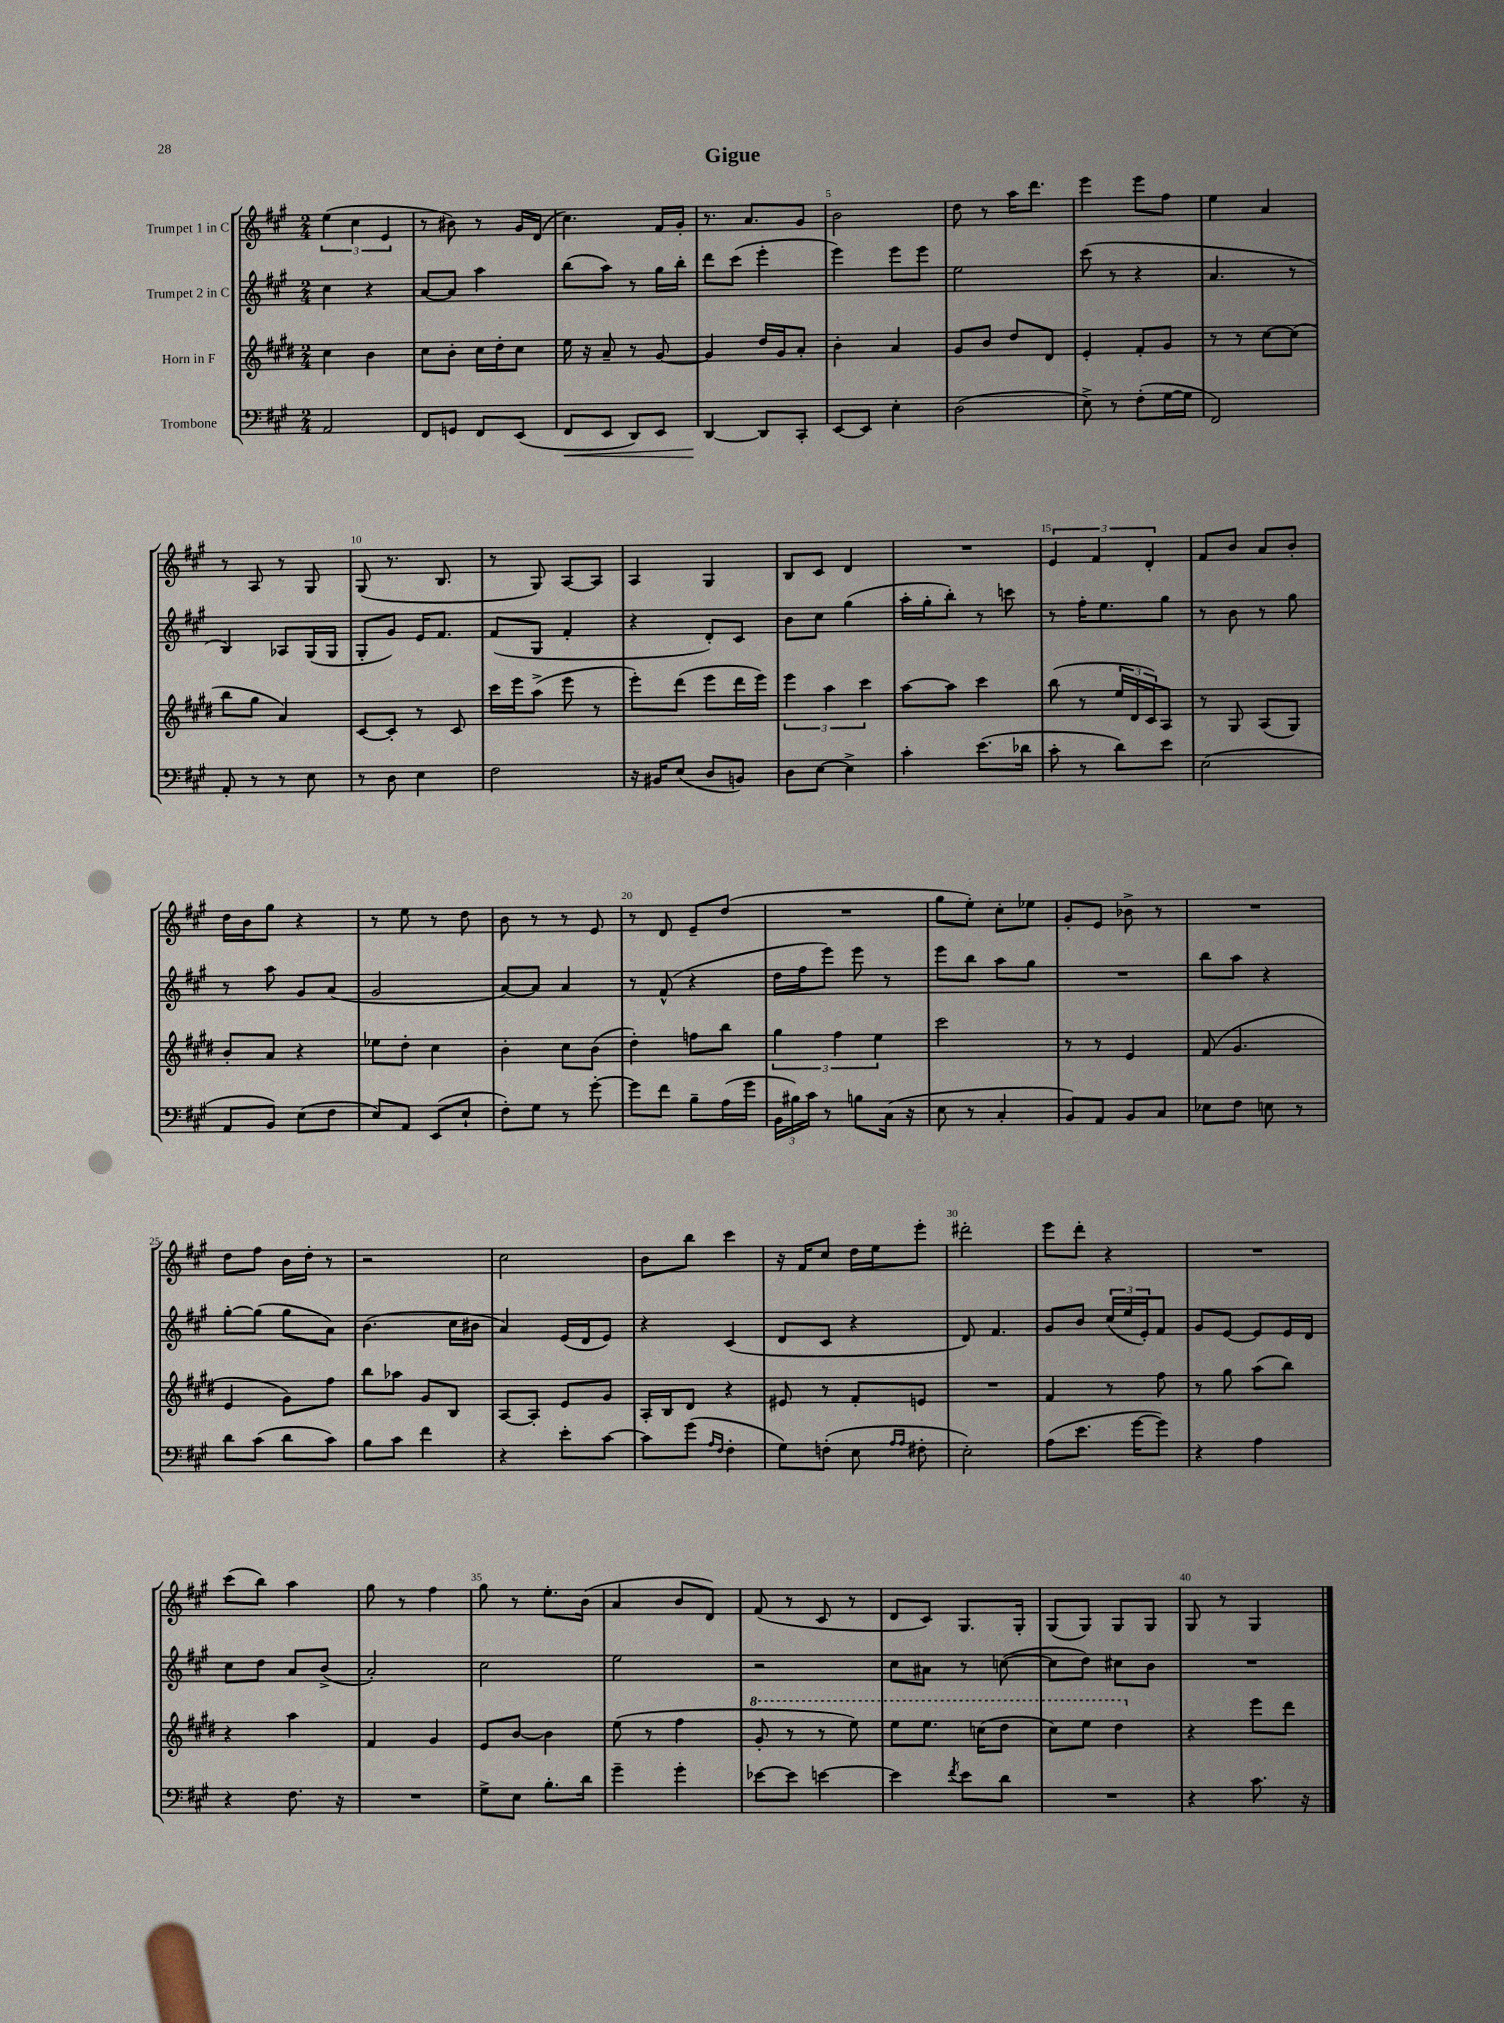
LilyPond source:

\header { title = "Gigue" }
<<
\new StaffGroup <<
\new Staff = "s0" \with { instrumentName = "Trumpet 1 in C" } {
    \clef treble \key a \major \numericTimeSignature \time 2/4
    \tuplet 3/2 { e''4( cis''4 e'4 } |
    r8 bis'8) r8 gis'16 d'16( |
    cis''4.) fis'16 gis'16-. |
    r8. a'8. gis'8 |
    b'2 |
    d''8 r8 a''16 d'''8. |
    e'''4 e'''8 fis''8 |
    e''4 a'4 |
    r8 a8 r8 gis8 |
    gis8( r8. b8. |
    r8 gis8) a8~ a8 |
    a4 gis4 |
    b8 cis'8 d'4 |
    R2 |
    \tuplet 3/2 { e'4 fis'4 d'4-. } |
    fis'8 b'8 a'8 b'8-. |
    d''16 b'16 gis''8 r4 |
    r8 e''8 r8 d''8 |
    b'8 r8 r8 e'8 |
    r8 d'8 e'8-- d''8( |
    R2 |
    gis''8 e''8-.) cis''8-. ees''8 |
    gis'8-. e'8 bes'8-> r8 |
    R2 |
    d''8 fis''8 b'16 d''16-. r8 |
    r2 |
    cis''2 |
    b'8 b''8 cis'''4 |
    r16 fis'16 cis''8 d''16 e''16 e'''8-. |
    dis'''2-. |
    e'''8 d'''8-. r4 |
    R2 |
    cis'''8( b''8) a''4 |
    gis''8 r8 fis''4 |
    gis''8 r8 e''8.-. b'16( |
    a'4 b'8 d'8) |
    fis'8( r8 cis'8 r8 |
    d'8 cis'8) gis8. gis16-. |
    gis8( gis8) gis8 gis8 |
    gis8 r8 gis4 \bar "|." |
}
\new Staff = "s1" \with { instrumentName = "Trumpet 2 in C" } {
    \clef treble \key a \major \numericTimeSignature \time 2/4
    cis''4 r4 |
    a'8~ a'8 a''4 |
    b''8( a''8) r8 gis''16 b''16-. |
    d'''8 cis'''8( e'''4-. |
    e'''4) e'''8 e'''8 |
    e''2 |
    cis'''8( r8 r4 |
    a'4. r8 |
    b4) aes8 gis16( gis16 |
    gis8-. gis'8) e'16 fis'8. |
    fis'8( gis8 fis'4-. |
    r4 d'8-.) cis'8 |
    b'8 cis''8 gis''4( |
    a''16-. gis''16-. b''8-.) r8 c'''8 |
    r8 fis''16-. e''8. gis''8 |
    r8 b'8 r8 gis''8 |
    r8 a''8 gis'8 a'8( |
    gis'2 |
    a'8~) a'8 a'4 |
    r8 fis'8-^( r4 |
    d''16 fis''16 e'''8) e'''8 r8 |
    e'''8 b''8 a''8 gis''8 |
    R2 |
    b''8 a''8 r4 |
    gis''8~-. gis''8( gis''8 a'8) |
    b'4.( cis''16 bis'16 |
    a'4) e'16( d'16 e'8) |
    r4 cis'4( |
    d'8 cis'8 r4 |
    d'8) fis'4. |
    gis'8 b'8 \tuplet 3/2 { cis''16( e''16 e'16-.) } fis'8 |
    gis'8 e'8~ e'8 e'16 d'16 |
    cis''8 d''8 a'8 b'8->( |
    a'2-.) |
    cis''2 |
    e''2 |
    r2 |
    cis''8 ais'8 r8 c''8~( |
    c''8 d''8) cis''8 b'8 |
    R2 \bar "|." |
}
\new Staff = "s2" \with { instrumentName = "Horn in F" } {
    \clef treble \key e \major \numericTimeSignature \time 2/4
    cis''4 b'4 |
    cis''8 b'8-. cis''16 dis''16-. cis''8 |
    e''16 r16 a'8-- r8 gis'8~ |
    gis'4 dis''16 gis'16 a'8-. |
    b'4-. a'4 |
    gis'8 b'8 dis''8 dis'8 |
    e'4-. fis'8-. gis'8 |
    r8 r8 cis''8~ cis''8( |
    b''8 gis''8 a'4) |
    cis'8~ cis'8-. r8 cis'8 |
    cis'''16 e'''16 a''8->( e'''8 r8 |
    e'''8-.) dis'''8( e'''8 dis'''16 e'''16) |
    \tuplet 3/2 { e'''4 a''4 cis'''4 } |
    a''8~ a''8 cis'''4 |
    b''8( r8 \tuplet 3/2 { e''16 dis'16 cis'16) } a8 |
    r8 gis8 a8( gis8) |
    b'8-. a'8 r4 |
    ees''8 dis''8-. cis''4 |
    b'4-. cis''8 b'8( |
    dis''4-.) f''8 b''8 |
    \tuplet 3/2 { gis''4 fis''4 e''4 } |
    cis'''2 |
    r8 r8 e'4 |
    fis'8( gis'4. |
    e'4 gis'8) fis''8 |
    b''8 aes''8 gis'8 b8 |
    a8~ a8-. e'8 gis'8 |
    a16-. b16 dis'8 r4 |
    eis'8 r8 fis'8-. e'8 |
    R2 |
    fis'4 r8 fis''8 |
    r8 gis''8 a''8( b''8) |
    r4 a''4 |
    fis'4 gis'4 |
    e'8 b'8~ b'4 |
    e''8( r8 fis''4 |
    \ottava #1 gis''8-. r8 r8 e'''8) |
    e'''8 e'''8. c'''16( dis'''8 |
    cis'''8) e'''8 dis'''4 \ottava #0 |
    r4 e'''8 dis'''8 \bar "|." |
}
\new Staff = "s3" \with { instrumentName = "Trombone" } {
    \clef bass \key a \major \numericTimeSignature \time 2/4
    a,2 |
    fis,8 g,8 fis,8 e,8( |
    fis,8\< e,8 d,8) e,8 |
    d,4~\! d,8 cis,8-. |
    e,8~ e,8 e4-. |
    d2( |
    e8->) r8 fis8-.( gis16~ gis16 |
    fis,2) |
    a,8-. r8 r8 e8 |
    r8 d8 e4 |
    fis2 |
    r16 bis,16 e8( d8 b,8) |
    d8 e8~ e4-> |
    cis'4-. e'8.( des'16 |
    cis'8-. r8 d'8) e'8 |
    e2( |
    a,8 b,8) e8( fis8 |
    e8) a,8 e,8( e8-! |
    fis8-.) gis8 r8 gis'8~-. |
    gis'8 fis'8 b8-- a16( gis'16 |
    \tuplet 3/2 { b,16 bis16) cis'16 } r8 b8 cis16( r16 |
    e8 r8 cis4-. |
    b,8) a,8 b,8 cis8 |
    ees8 fis8 e8 r8 |
    d'8 cis'8( d'8 cis'8) |
    b8 cis'8 fis'4 |
    r4 e'8-. cis'8~ |
    cis'8 gis'8( \grace { a16 fis16 } fis4-. |
    gis8) f8-.( e8 \grace { a16 a16 } fis8-. |
    e2-.) |
    a8( e'8. gis'16~ gis'8) |
    r4 a4 |
    r4 fis8. r16 |
    R2 |
    gis8-> e8 b8.-. d'16 |
    gis'4-- gis'4-. |
    ees'8~ ees'8 e'4~ |
    e'4 \acciaccatura { fis'8 } e'8 d'8 |
    R2 |
    r4 cis'8. r16 \bar "|." |
}
>>
>>
\layout { \context { \Score \override BarNumber.break-visibility = ##(#f #t #t) barNumberVisibility = #(every-nth-bar-number-visible 5) } }
